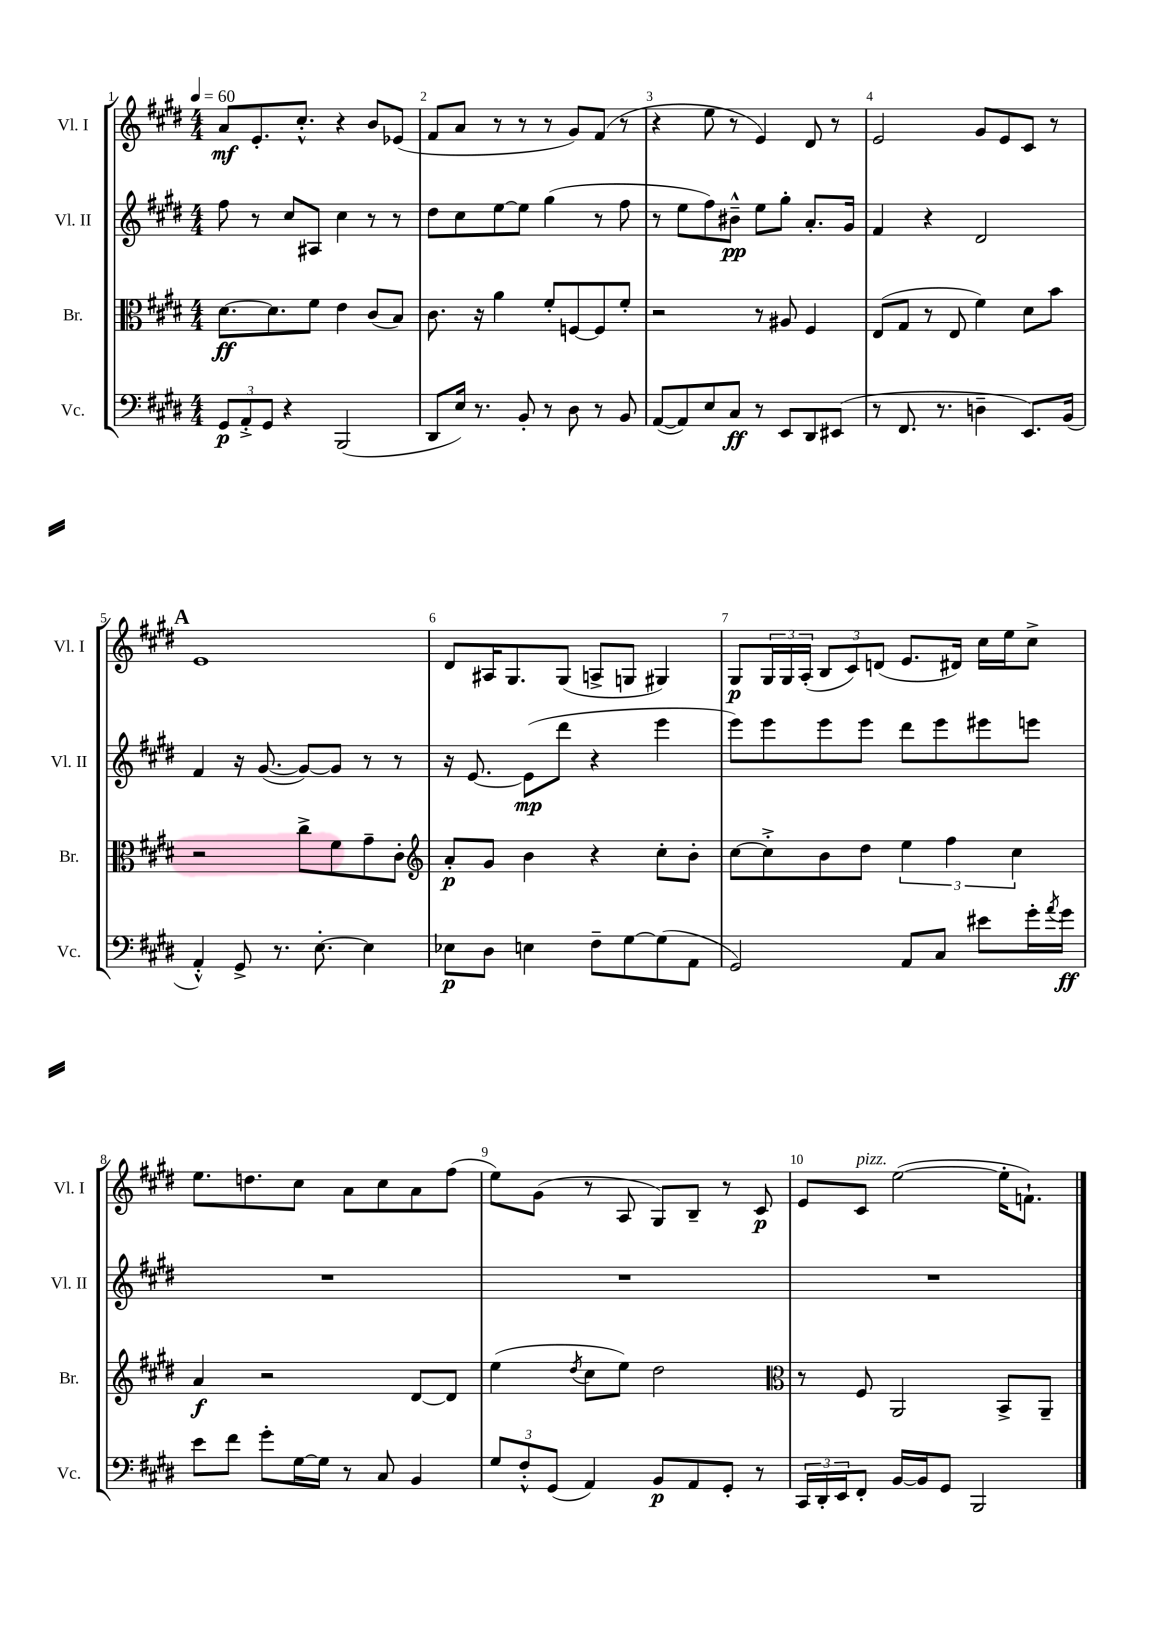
<<
\new StaffGroup <<
\new Staff = "s0" \with { instrumentName = "Vl. I" shortInstrumentName = "Vl. I" } {
    \clef treble \key e \major \numericTimeSignature \time 4/4 \tempo 4 = 60
    a'8\mf e'8.-. cis''8.-.-^ r4 b'8 ees'8( |
    fis'8 a'8 r8 r8 r8 gis'8) fis'8( r8 |
    r4 e''8 r8 e'4) dis'8 r8 |
    e'2 gis'8 e'8 cis'8 r8 |
    \mark \markup { \bold "A" } e'1 |
    dis'8 ais16 gis8. gis8( a8-> g8 gis4) |
    gis8\p \tuplet 3/2 { gis16 gis16 a16-.( } \tuplet 3/2 { b8 cis'8) d'8( } e'8. dis'16) cis''16 e''16 cis''8-> |
    e''8. d''8. cis''8 a'8 cis''8 a'8 fis''8( |
    e''8) gis'8( r8 a8 gis8) b8-- r8 cis'8\p |
    e'8 cis'8^\markup { \italic "pizz." } e''2~( e''16-. f'8.-!) \bar "|." |
}
\new Staff = "s1" \with { instrumentName = "Vl. II" shortInstrumentName = "Vl. II" } {
    \clef treble \key e \major \numericTimeSignature \time 4/4
    fis''8 r8 cis''8 ais8 cis''4 r8 r8 |
    dis''8 cis''8 e''8~ e''8 gis''4( r8 fis''8 |
    r8 e''8 fis''8) bis'8---^\pp e''8 gis''8-. a'8.-. gis'16 |
    fis'4 r4 dis'2 |
    \mark \markup { \bold "A" } fis'4 r16 gis'8.~( gis'8~) gis'8 r8 r8 |
    r16 e'8.~ e'8\mp( dis'''8 r4 e'''4 |
    e'''8) e'''8 e'''8 e'''8 dis'''8 e'''8 eis'''8 e'''8 |
    R1 |
    R1 |
    R1 \bar "|." |
}
\new Staff = "s2" \with { instrumentName = "Br." shortInstrumentName = "Br." } {
    \clef alto \key e \major \numericTimeSignature \time 4/4
    dis'8.~\ff dis'8. fis'8 e'4 cis'8( b8) |
    cis'8. r16 a'4 fis'8-. f8~ f8 fis'8-. |
    r2 r8 ais8 fis4 |
    e8( gis8 r8 e8 fis'4) dis'8 b'8 |
    \mark \markup { \bold "A" } r2 cis''8-> fis'8 gis'8-- cis'8-. |
    \clef treble a'8-.\p gis'8 b'4 r4 cis''8-. b'8-. |
    cis''8~ cis''8-.-> b'8 dis''8 \tuplet 3/2 { e''4 fis''4 cis''4 } |
    a'4\f r2 dis'8~ dis'8 |
    e''4( \acciaccatura { dis''8 } cis''8 e''8) dis''2 |
    \clef alto r8 fis8 a,2 b,8-> a,8-- \bar "|." |
}
\new Staff = "s3" \with { instrumentName = "Vc." shortInstrumentName = "Vc." } {
    \clef bass \key e \major \numericTimeSignature \time 4/4
    \tuplet 3/2 { gis,8\p a,8-.-> gis,8 } r4 b,,2( |
    dis,8 e16) r8. b,8-. r8 dis8 r8 b,8 |
    a,8~( a,8) e8 cis8\ff r8 e,8 dis,8 eis,8( |
    r8 fis,8. r8. d4-- e,8.) b,16( |
    \mark \markup { \bold "A" } a,4-.-^) gis,8-> r8. e8.~-. e4 |
    ees8\p dis8 e4 fis8-- gis8~ gis8( a,8 |
    gis,2) a,8 cis8 eis'8 gis'16-. \acciaccatura { a'8 } gis'16\ff |
    e'8 fis'8 gis'8-. gis16~ gis16 r8 cis8 b,4 |
    \tuplet 3/2 { gis8 fis8-.-^ gis,8( } a,4) b,8\p a,8 gis,8-. r8 |
    \tuplet 3/2 { cis,16 dis,16-. e,16 } fis,8-. b,16~ b,16 gis,8 b,,2 \bar "|." |
}
>>
>>
\layout { \context { \Score \override BarNumber.break-visibility = ##(#f #t #t) barNumberVisibility = #all-bar-numbers-visible } }
